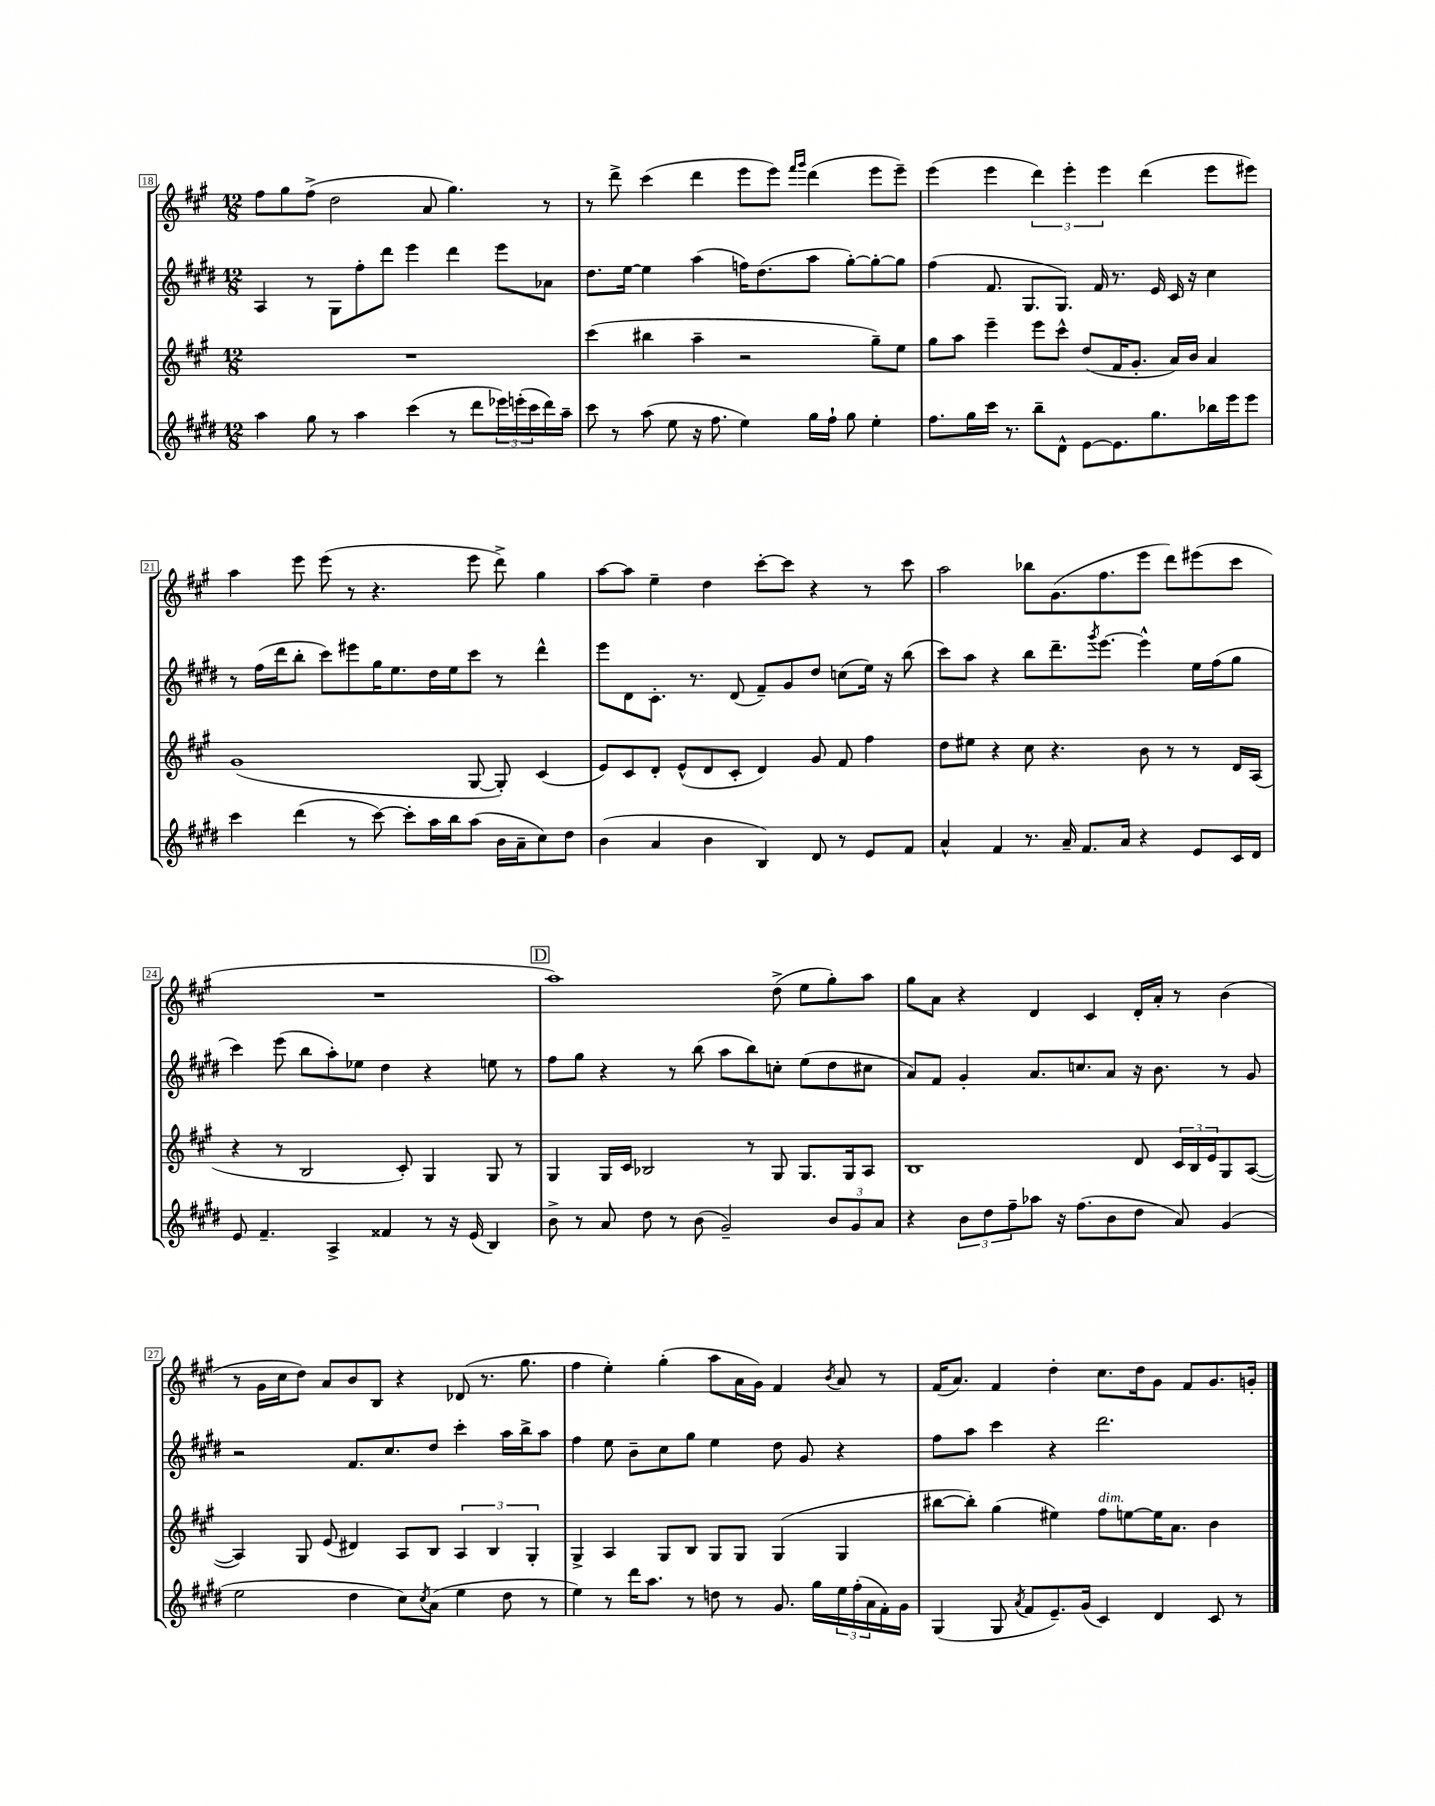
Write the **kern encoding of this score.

**kern	**kern	**kern	**kern
*staff4	*staff3	*staff2	*staff1
*clefG2	*clefG2	*clefG2	*clefG2
*k[f#c#g#d#]	*k[f#c#g#]	*k[f#c#g#d#]	*k[f#c#g#]
*M12/8	*M12/8	*M12/8	*M12/8
4aa	1.r	4A	8ff#
.	.	.	8gg#
8gg#	.	8r	(8ff#^
8r	.	8G#	2dd
4aa	.	8ff#'	.
.	.	8ddd#	.
(4ccc#	.	4eee	.
.	.	.	8a
8r	.	4ddd#	4.gg#)
8ddd#	.	.	.
24eee-)	.	8eee	.
(24eee'	.	.	.
24ccc#	.	.	.
16ddd#)	.	8a-	8r
16aa~	.	.	.
=	=	=	=
8ccc#	(4ccc#	8.dd#	8r
8r	.	.	8ddd^
.	.	[16ee	.
(8aa	4bb#	4ee]	(4ccc#
8ee	.	.	.
16r	4aa~	(4aa	4ddd
8.ff#	.	.	.
4ee)	2r	16ff)	8eee
.	.	(8.dd#	.
.	.	.	8eee)
.	.	.	16qqfff#
.	.	.	16qqggg#
16gg#	.	8aa	(4ddd
16ff#`	.	.	.
8gg#	.	[8gg#')	.
4ee'	8gg#~)	8gg#'_	8eee
.	8ee	8gg#]	8eee~)
=	=	=	=
8.ff#	8gg#	(4ff#	(4eee
.	8aa	.	.
16gg#	.	.	.
16ccc#	4eee~	8.f#	4eee
8.r	.	.	.
.	.	8.G#	.
8bb~	8eee	.	6ddd)
8d#^^	8ccc#^^	8.G#)	.
.	.	.	6eee'
[8e	(8dd	.	.
.	.	16f#	.
.	.	.	6eee
8.e]	16f#	8.r	.
.	8.g#'	.	.
.	.	.	(4ddd
8.gg#	.	16e	.
.	16a)	16c#	.
.	16b	16r	.
16bb-	4a	4cc#	8eee
16eee	.	.	.
8eee	.	.	8eee#)
=	=	=	=
4ccc#	(1g#	8r	4aa
.	.	(16ff#	.
.	.	16ddd#	.
(4ddd#	.	8bb'	8eee
.	.	8ccc#)	(8eee
8r	.	8eee#	8r
[8ccc#)	.	16gg#	4.r
.	.	8.ee	.
8ccc#']	.	.	.
16aa	.	16dd#	.
16bb	.	16ee	.
(8aa	[8G#	8ccc#	8eee
16b	8G#'])	8r	8ddd^)
16a~	.	.	.
8cc#)	(4c#	4ddd#^^	4gg#
8dd#	.	.	.
=	=	=	=
(4b	8e)	8eee	[8aa
.	8c#	8d#	8aa]
4a	8d'	8.c#'	4ee~
.	(8e^^	.	.
.	.	8.r	.
4b	8d	.	4dd
.	8c#'	(8d#	.
4B)	4d)	8f#~)	[8ccc#'
.	.	8g#	8ccc#]
8d#	8g#	8dd#	4r
8r	8f#	(8cc	.
8e	4ff#	16ee)	8r
.	.	16r	.
8f#	.	(8bb	8ccc#
=	=	=	=
4a^^	8dd	8ccc#)	2aa
.	8ee#	8aa	.
4f#	4r	4r	.
8.r	8cc#	8bb	8bb-
.	4.r	8.ddd#~	(8.g#
16a~	.	.	.
8.f#	.	.	.
.	.	8qggg#	.
.	.	[8.eee	8.ff#
16a	.	.	.
4r	8b	4eee^^]	8eee
.	8r	.	8ddd)
8e	8r	16ee	(8eee#
.	.	(16ff#	.
16c#	16d	8gg#	8ccc#
16d#	(16A	.	.
=	=	=	=
8e	4r	4ccc#)	1.r
4.f#~	.	.	.
.	8r	(8eee	.
.	2B	8bb	.
4A^	.	8aa')	.
.	.	8ee-	.
4f##	.	4dd#	.
.	8c#')	.	.
8r	4G#	4r	.
16r	.	.	.
(16e	.	.	.
4B)	8G#	8ee	.
.	8r	8r	.
=	=	=	=
8b^	4G#	8ff#	1aa)
8r	.	8gg#	.
8a	16G#	4r	.
.	16c#	.	.
8dd#	2B-	.	.
8r	.	8r	.
(8b	.	(8bb	.
2g#~)	.	8aa	.
.	8r	8bb)	.
.	8G#	8cc'	(8dd^
.	8.G#	(8ee	8ee
12b	.	8dd#	8gg#')
.	16G#	.	.
12g#	.	.	.
.	8A	8cc#	8aa
12a	.	.	.
=	=	=	=
4r	1B	8a)	8gg#
.	.	8f#	8a
12b	.	4g#'	4r
12dd#	.	.	.
12ff#~	.	.	.
8aa-	.	8.a	4d
16r	.	.	.
(8.ff#	.	8.cc	.
.	.	.	4c#
8b	.	8a	.
8dd#	8d	16r	16d'
.	.	8.b	16a'
8a)	24c#	.	8r
.	24B	.	.
.	24e	.	.
(4g#	8G#	8r	(4b
.	([8A	8g#	.
=	=	=	=
2ee	4A])	2r	8r
.	.	.	16g#
.	.	.	16cc#
.	8G#	.	8dd)
.	(8e	.	8a
4dd#	4d#)	8.f#	8b
.	.	.	8B
.	.	8.cc#	.
8cc#)	8A	.	4r
8qcc#	.	.	.
(8a	8B	8dd#	.
4ee	6A	4ccc#'	(8d-
.	.	.	8.r
.	6B	.	.
8dd#	.	16aa	.
.	.	16bb^	8.gg#
.	6G#'	.	.
8r	.	8aa	.
=	=	=	=
4ee)	4G#^	4ff#	4ff#
8r	4A	8ee	4ee')
16ddd#	.	8b~	.
8.aa	.	.	.
.	8G#	8cc#	(4gg#'
8r	8B	8gg#	.
8dd	8G#	4ee	8aa
8r	8G#	.	16a
.	.	.	16g#)
8.g#	(4G#	8dd#	4f#
.	.	8g#	.
16gg#	.	.	.
.	.	.	8qb
24ee	4G#	4r	8a
(24ff#'	.	.	.
24a	.	.	.
16f#')	.	.	8r
16g#	.	.	.
=	=	=	=
(4G#	[8bb#	8ff#	(16f#
.	.	.	8.a)
.	8bb#'])	8aa	.
8G#	(4gg#	4ccc#	4f#
8qa	.	.	.
8f#	.	.	.
8.e~)	4ee#)	4r	4dd'
(16g#	.	.	.
4c#)	8ff#	2.ddd#	8.cc#
.	[8ee	.	.
.	.	.	16dd
4d#	16ee]	.	8g#
.	8.a	.	.
.	.	.	8f#
8c#	4b	.	8.g#
8r	.	.	.
.	.	.	16g'
==	==	==	==
*-	*-	*-	*-
